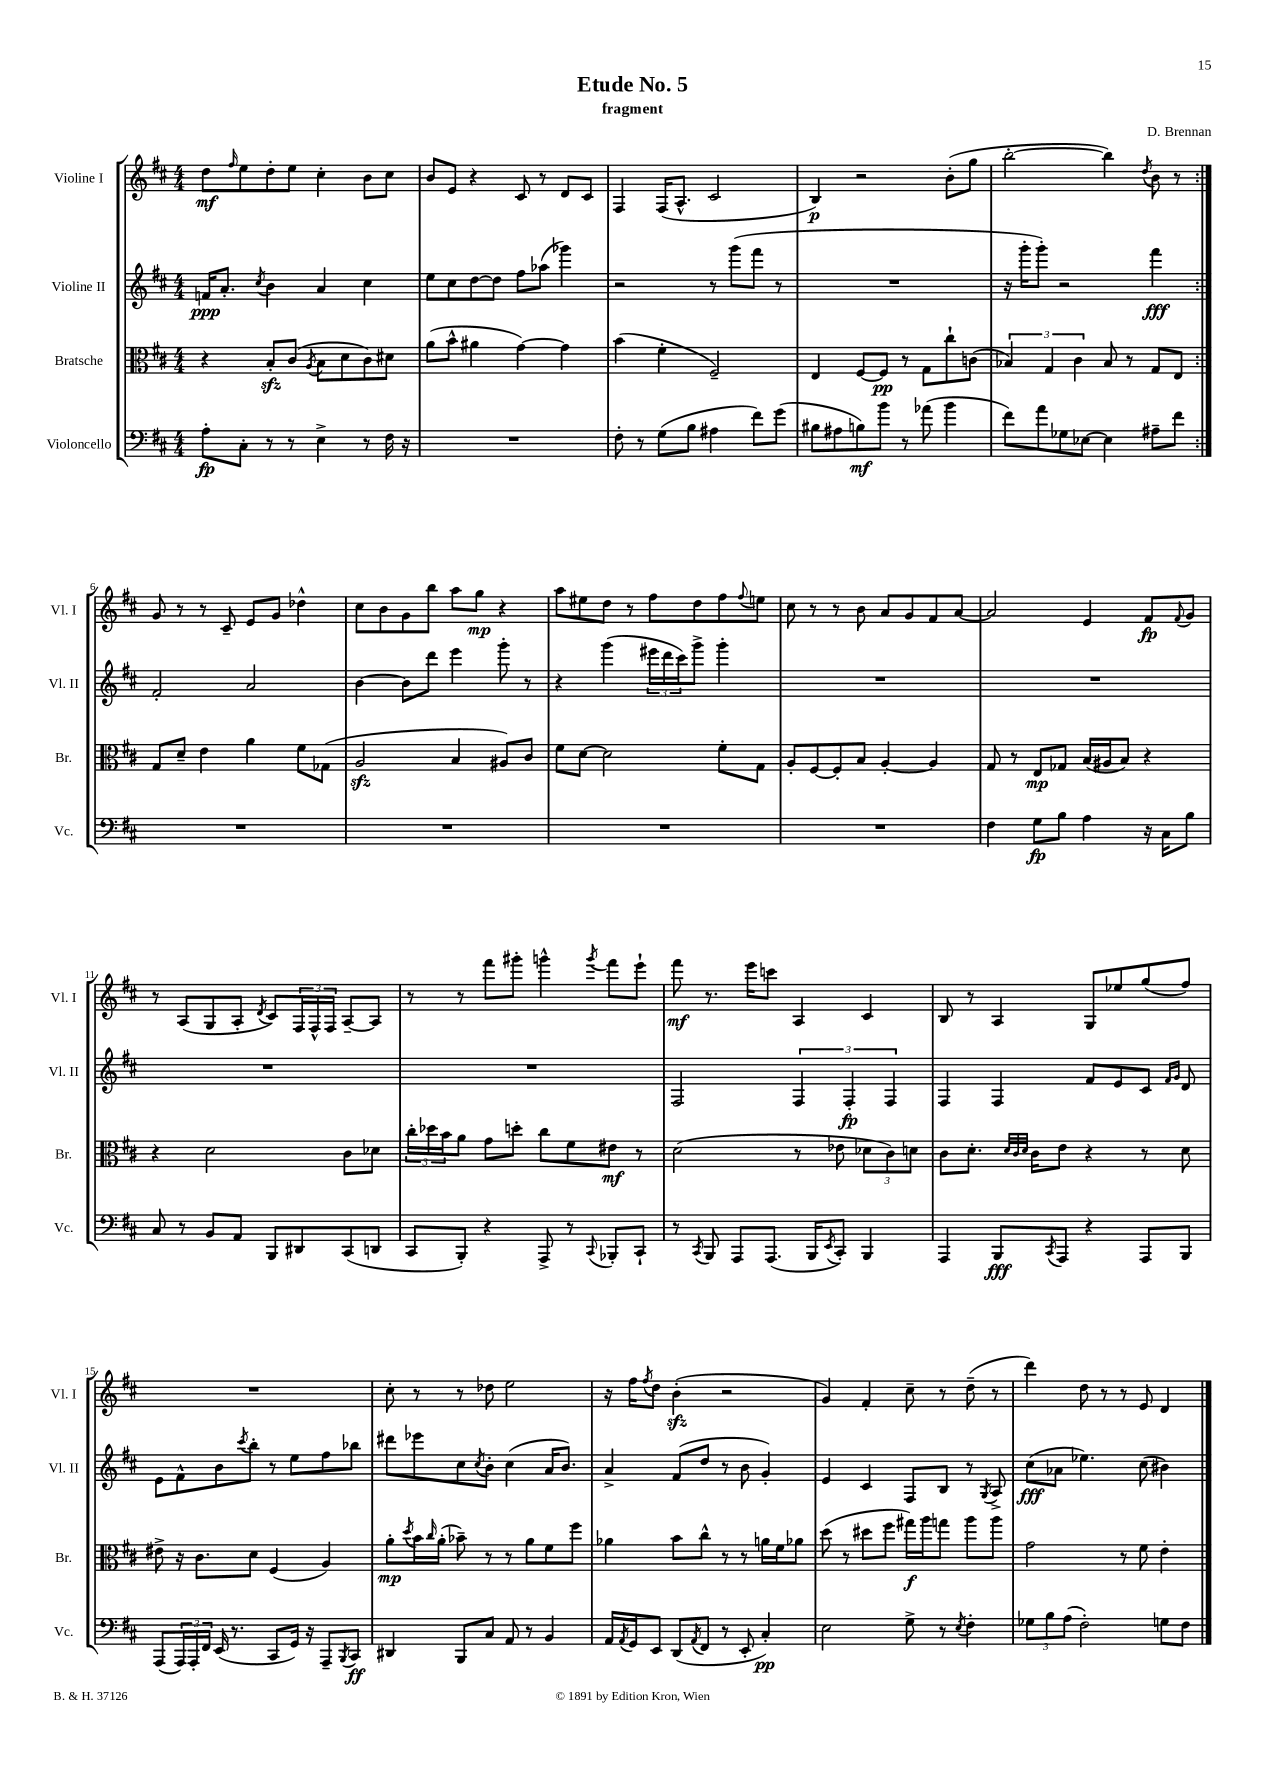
\header { title = "Etude No. 5" composer = "D. Brennan" subtitle = "fragment" }
<<
\new StaffGroup <<
\new Staff = "s0" \with { instrumentName = "Violine I" shortInstrumentName = "Vl. I" } {
    \clef treble \key d \major \numericTimeSignature \time 4/4
    \repeat volta 2 { d''8\mf \grace { fis''16 } e''8 d''8-. e''8 cis''4-. b'8 cis''8 |
    b'8 e'8 r4 cis'8 r8 d'8 cis'8 |
    fis4 fis16( a8.-^ cis'2 |
    b4\p) r2 b'8-.( g''8 |
    b''2~-. b''4) \acciaccatura { d''8 } b'8 r8 | }
    g'8 r8 r8 cis'8-- e'8 g'8 des''4-^ |
    cis''8 b'8 g'8 b''8 a''8 g''8\mp r4 |
    a''8 eis''8 d''8 r8 fis''8 d''8 fis''8 \appoggiatura { fis''8 } e''8 |
    cis''8 r8 r8 b'8 a'8 g'8 fis'8 a'8~ |
    a'2 e'4 fis'8\fp \appoggiatura { fis'8 } g'8 |
    r8 a8( g8 a8-. \acciaccatura { d'8 } cis'8) \tuplet 3/2 { fis16 fis16-^ fis16 } a8~-- a8 |
    r8 r8 fis'''8 gis'''8-. g'''4-^ \acciaccatura { g'''8 } fis'''8 e'''8-! |
    fis'''8\mf r8. e'''16 c'''8 a4 cis'4 |
    b8 r8 a4 g8 ees''8 g''8( fis''8) |
    R1 |
    cis''8-. r8 r8 des''8 e''2 |
    r16 fis''16 \acciaccatura { fis''8 } d''8 b'4-.\sfz( r2 |
    g'4) fis'4-. cis''8-- r8 d''8--( r8 |
    d'''4) d''8 r8 r8 e'8 d'4 \bar "|." |
}
\new Staff = "s1" \with { instrumentName = "Violine II" shortInstrumentName = "Vl. II" } {
    \clef treble \key d \major \numericTimeSignature \time 4/4
    \repeat volta 2 { f'16\ppp a'8.-. \acciaccatura { cis''8 } b'4 a'4 cis''4 |
    e''8 cis''8 d''8~ d''8 fis''8 aes''8( ges'''4) |
    r2 r8 g'''8( fis'''8 r8 |
    R1 |
    r16 g'''16-. g'''8-.) r2 fis'''4\fff | }
    fis'2-. a'2 |
    b'4~ b'8 d'''8 e'''4 g'''8-. r8 |
    r4 g'''4( \tuplet 3/2 { eis'''16 d'''16 cis'''16) } g'''8-> g'''4-. |
    R1 |
    R1 |
    R1 |
    R1 |
    fis2 \tuplet 3/2 { fis4 fis4-.\fp fis4 } |
    fis4 fis4 fis'8 e'8 cis'8 \grace { fis'16 g'16 } d'8 |
    e'8 fis'8-^ b'8 \acciaccatura { cis'''8 } b''8-. r8 e''8 fis''8 bes''8 |
    dis'''8 ees'''8 cis''8 \acciaccatura { cis''8 } b'8-. cis''4( a'16 b'8.) |
    a'4-> fis'8( d''8 r8 b'8 g'4-.) |
    e'4 cis'4 fis8 b8 r8 \acciaccatura { g8 } a8-> |
    cis''8\fff( aes'8 ees''4.) cis''8( bis'4) \bar "|." |
}
\new Staff = "s2" \with { instrumentName = "Bratsche" shortInstrumentName = "Br." } {
    \clef alto \key d \major \numericTimeSignature \time 4/4
    \repeat volta 2 { r4 b8-.\sfz cis'8( \acciaccatura { a8 } b8 d'8 cis'8) dis'8 |
    a'8( b'8-^ ais'4 g'4~) g'4 |
    b'4( fis'4-. fis2--) |
    e4 fis8~ fis8\pp r8 g8 cis''8-! c'8( |
    \tuplet 3/2 { bes4) g4 cis'4 } bes8 r8 g8 e8 | }
    g8 d'8-- e'4 a'4 fis'8 ges8( |
    a2\sfz b4 ais8) cis'8 |
    fis'8 d'8~ d'2 fis'8-. g8 |
    a8-. fis8~ fis8-. b8 a4~-. a4 |
    g8 r8 e8\mp ges8 b16( ais16 b8) r4 |
    r4 d'2 cis'8 des'8 |
    \tuplet 3/2 { cis''16-. des''16 b'16 } a'8 g'8 d''8-. cis''8 fis'8 eis'8\mf r8 |
    d'2( r8 ees'8 \tuplet 3/2 { des'8 cis'8) d'8 } |
    cis'8 d'8.-. \grace { d'32 cis'32 d'32 } cis'16 e'8 r4 r8 d'8 |
    eis'8-> r16 cis'8. d'8 fis4( a4) |
    a'8-.\mp \acciaccatura { d''8 } b'16 \grace { cis''16 } a'16-.( bes'8--) r8 r8 a'8 fis'8 fis''8 |
    aes'4 b'8 cis''8-^ r8 r8 a'16 fis'16 aes'8 |
    d''8( r8 dis''8 fis''8 gis''16\f) a''16 g''8 a''8 a''8 |
    g'2 r8 fis'8 e'4-. \bar "|." |
}
\new Staff = "s3" \with { instrumentName = "Violoncello" shortInstrumentName = "Vc." } {
    \clef bass \key d \major \numericTimeSignature \time 4/4
    \repeat volta 2 { a8-.\fp cis8-. r8 r8 e4-> r8 fis16 r16 |
    R1 |
    fis8-. r8 g8( b8 ais4 fis'8) g'8( |
    bis8 ais8 b8\mf) b'8 r8 aes'8( b'4 |
    fis'8) a'8 ges8 ees8~ ees4 ais8-- fis'8 | }
    R1 |
    R1 |
    R1 |
    R1 |
    fis4 g8\fp b8 a4 r16 cis16 b8 |
    cis8 r8 b,8 a,8 b,,8 dis,8 cis,8( d,8 |
    cis,8 b,,8-.) r4 a,,8-> r8 \appoggiatura { cis,8 } bes,,8-. cis,8-! |
    r8 \acciaccatura { cis,8 } b,,8 a,,8 a,,8.( b,,16 \acciaccatura { e,8 } cis,8-.) b,,4 |
    a,,4 b,,8\fff \acciaccatura { cis,8 } a,,8 r4 a,,8 b,,8 |
    a,,8( \tuplet 3/2 { a,,16) a,,16-. fis,16 } e,16( r8. cis,8 g,16) r16 a,,8-- \acciaccatura { b,,8 } cis,8\ff |
    dis,4 b,,8 cis8 a,8 r8 b,4 |
    a,16 \acciaccatura { a,8 } g,16 e,8 d,8( \acciaccatura { a,8 } fis,8 r8 e,8-. cis4-.\pp) |
    e2 g8-> r8 \acciaccatura { e8 } fis4-. |
    \tuplet 3/2 { ges8 b8 a8( } fis2-.) g8 fis8 \bar "|." |
}
>>
>>
